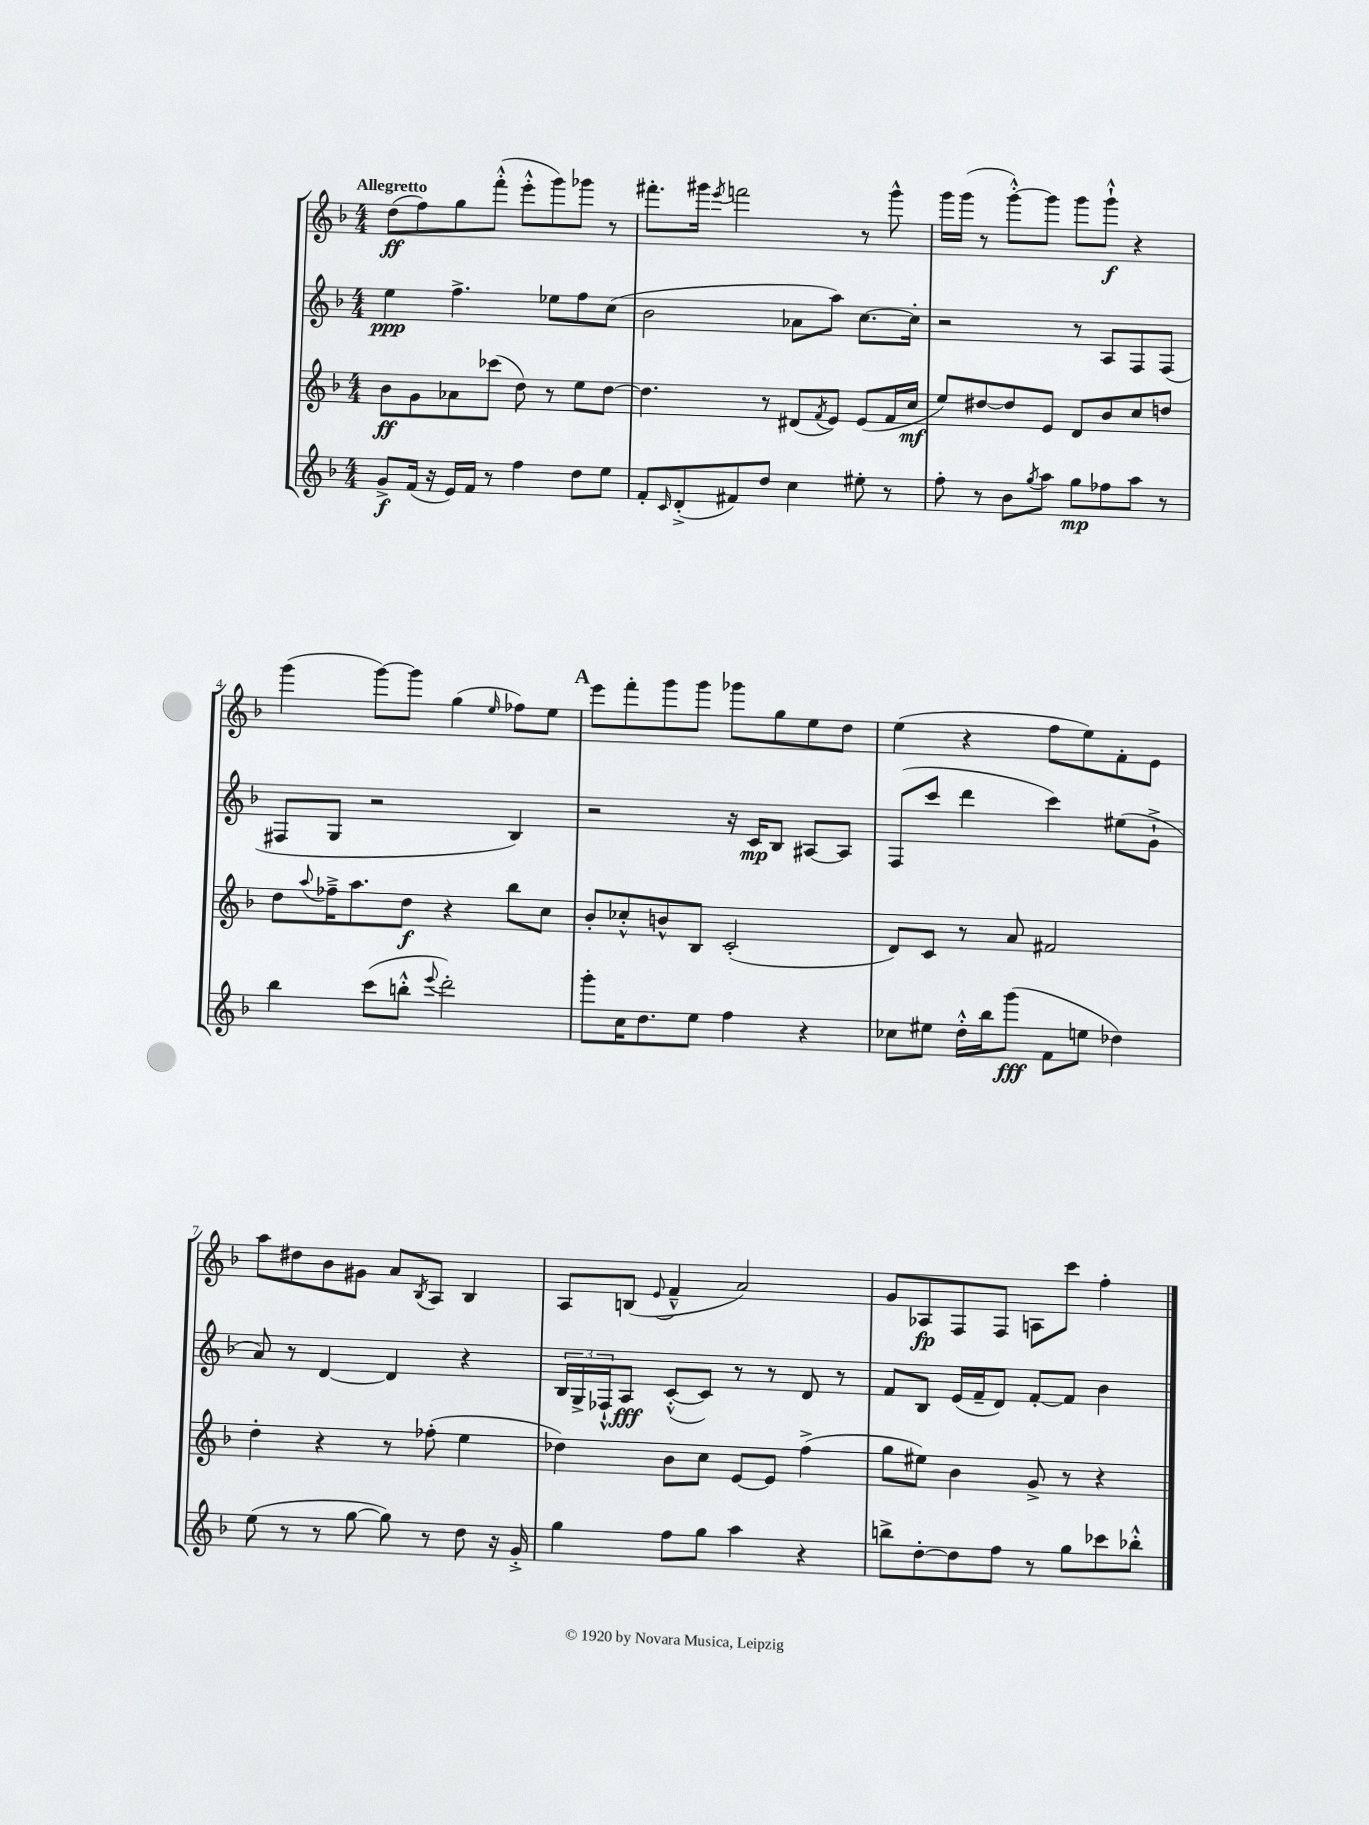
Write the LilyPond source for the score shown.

<<
\new StaffGroup <<
\new Staff = "s0" {
    \clef treble \key f \major \numericTimeSignature \time 4/4 \tempo "Allegretto"
    d''8\ff( f''8) g''8 f'''8-.-^( e'''8-.-^ g'''8) ges'''8 r8 |
    fis'''8.-. gis'''16 \acciaccatura { e'''8 } f'''2 r8 gis'''8-^ |
    g'''16 g'''16( r8 g'''8~-.-^) g'''8 g'''8 g'''8-!-^\f r4 |
    g'''4( g'''8~) g'''8 g''4( \grace { e''16 } fes''8) e''8 |
    \mark \markup { \bold "A" } e'''8 f'''8-. g'''8 g'''8 ges'''8 g''8 e''8 d''8 |
    e''4( r4 f''8 e''8) f'8-. e'8 |
    a''8 dis''8 bes'8 gis'8 a'8 \acciaccatura { bes8 } a8 bes4 |
    a8 b8( \appoggiatura { e'8 } f'4---^ a'2) |
    g'8 aes8\fp f8 f8 a8 c'''8 f''4-. \bar "|." |
}
\new Staff = "s1" {
    \clef treble \key f \major \numericTimeSignature \time 4/4
    e''4\ppp f''4.-> ees''8 f''8 c''8( |
    bes'2 aes'8 a''8) c''8.~ c''16-. |
    r2 r8 a8 f8 f8( |
    fis8 g8 r2 bes4) |
    \mark \markup { \bold "A" } r2 r16 c'16\mp bes8 ais8~ ais8 |
    f8( c'''8 d'''4 c'''4) eis''8( g'8-!-> |
    a'8) r8 d'4~ d'4 r4 |
    \tuplet 3/2 { bes16 g16-> fes16-!-^ } a8\fff c'8~-.-^( c'8) r8 r8 d'8 r8 |
    f'8 bes8 e'16( f'16-- d'8) f'8~-. f'8 bes'4 \bar "|." |
}
\new Staff = "s2" {
    \clef treble \key f \major \numericTimeSignature \time 4/4
    bes'8\ff g'8 aes'8 ces'''8( d''8) r8 e''8 d''8~ |
    d''4. r8 dis'8( \acciaccatura { f'8 } e'8) e'8( f'16 c''16\mf |
    e''8) dis''8~ dis''8 e'8 d'8 bes'8 c''8 d''8 |
    d''8 \appoggiatura { a''8 } fes''16---> a''8. d''8\f r4 bes''8 c''8 |
    \mark \markup { \bold "A" } bes'8-. ces''8-.-^ b'8-^ bes8 c'2-.( |
    d'8) c'8 r8 a'8 fis'2 |
    d''4-. r4 r8 fes''8-.( e''4 |
    des''4) bes'8 c''8 e'8~ e'8 f''4->( |
    g''8 eis''8) bes'4 g'8-> r8 r4 \bar "|." |
}
\new Staff = "s3" {
    \clef treble \key f \major \numericTimeSignature \time 4/4
    g'8->\f f'16( r16 e'16) f'16 r8 f''4 d''8 e''8 |
    f'8-. \grace { c'16 } d'8-.->( fis'8) d''8 c''4 eis''8-. r8 |
    f''8-. r8 bes'8 \acciaccatura { g''8 } a''8 g''8\mp fes''8 a''8 r8 |
    bes''4 c'''8( b''8-.-^ \appoggiatura { e'''8 } d'''2-.) |
    \mark \markup { \bold "A" } g'''8-. c''16 d''8. e''8 f''4 r4 |
    ces''8 eis''8 d''16-.-^ bes''16 g'''8\fff( f'8 e''8 des''4) |
    e''8( r8 r8 g''8~ g''8) r8 d''8 r16 g'16-.-> |
    g''4 f''8 g''8 a''4 r4 |
    b''8-> d''8~-. d''8 f''8 r8 g''8 ces'''8 bes''8-.-^ \bar "|." |
}
>>
>>
